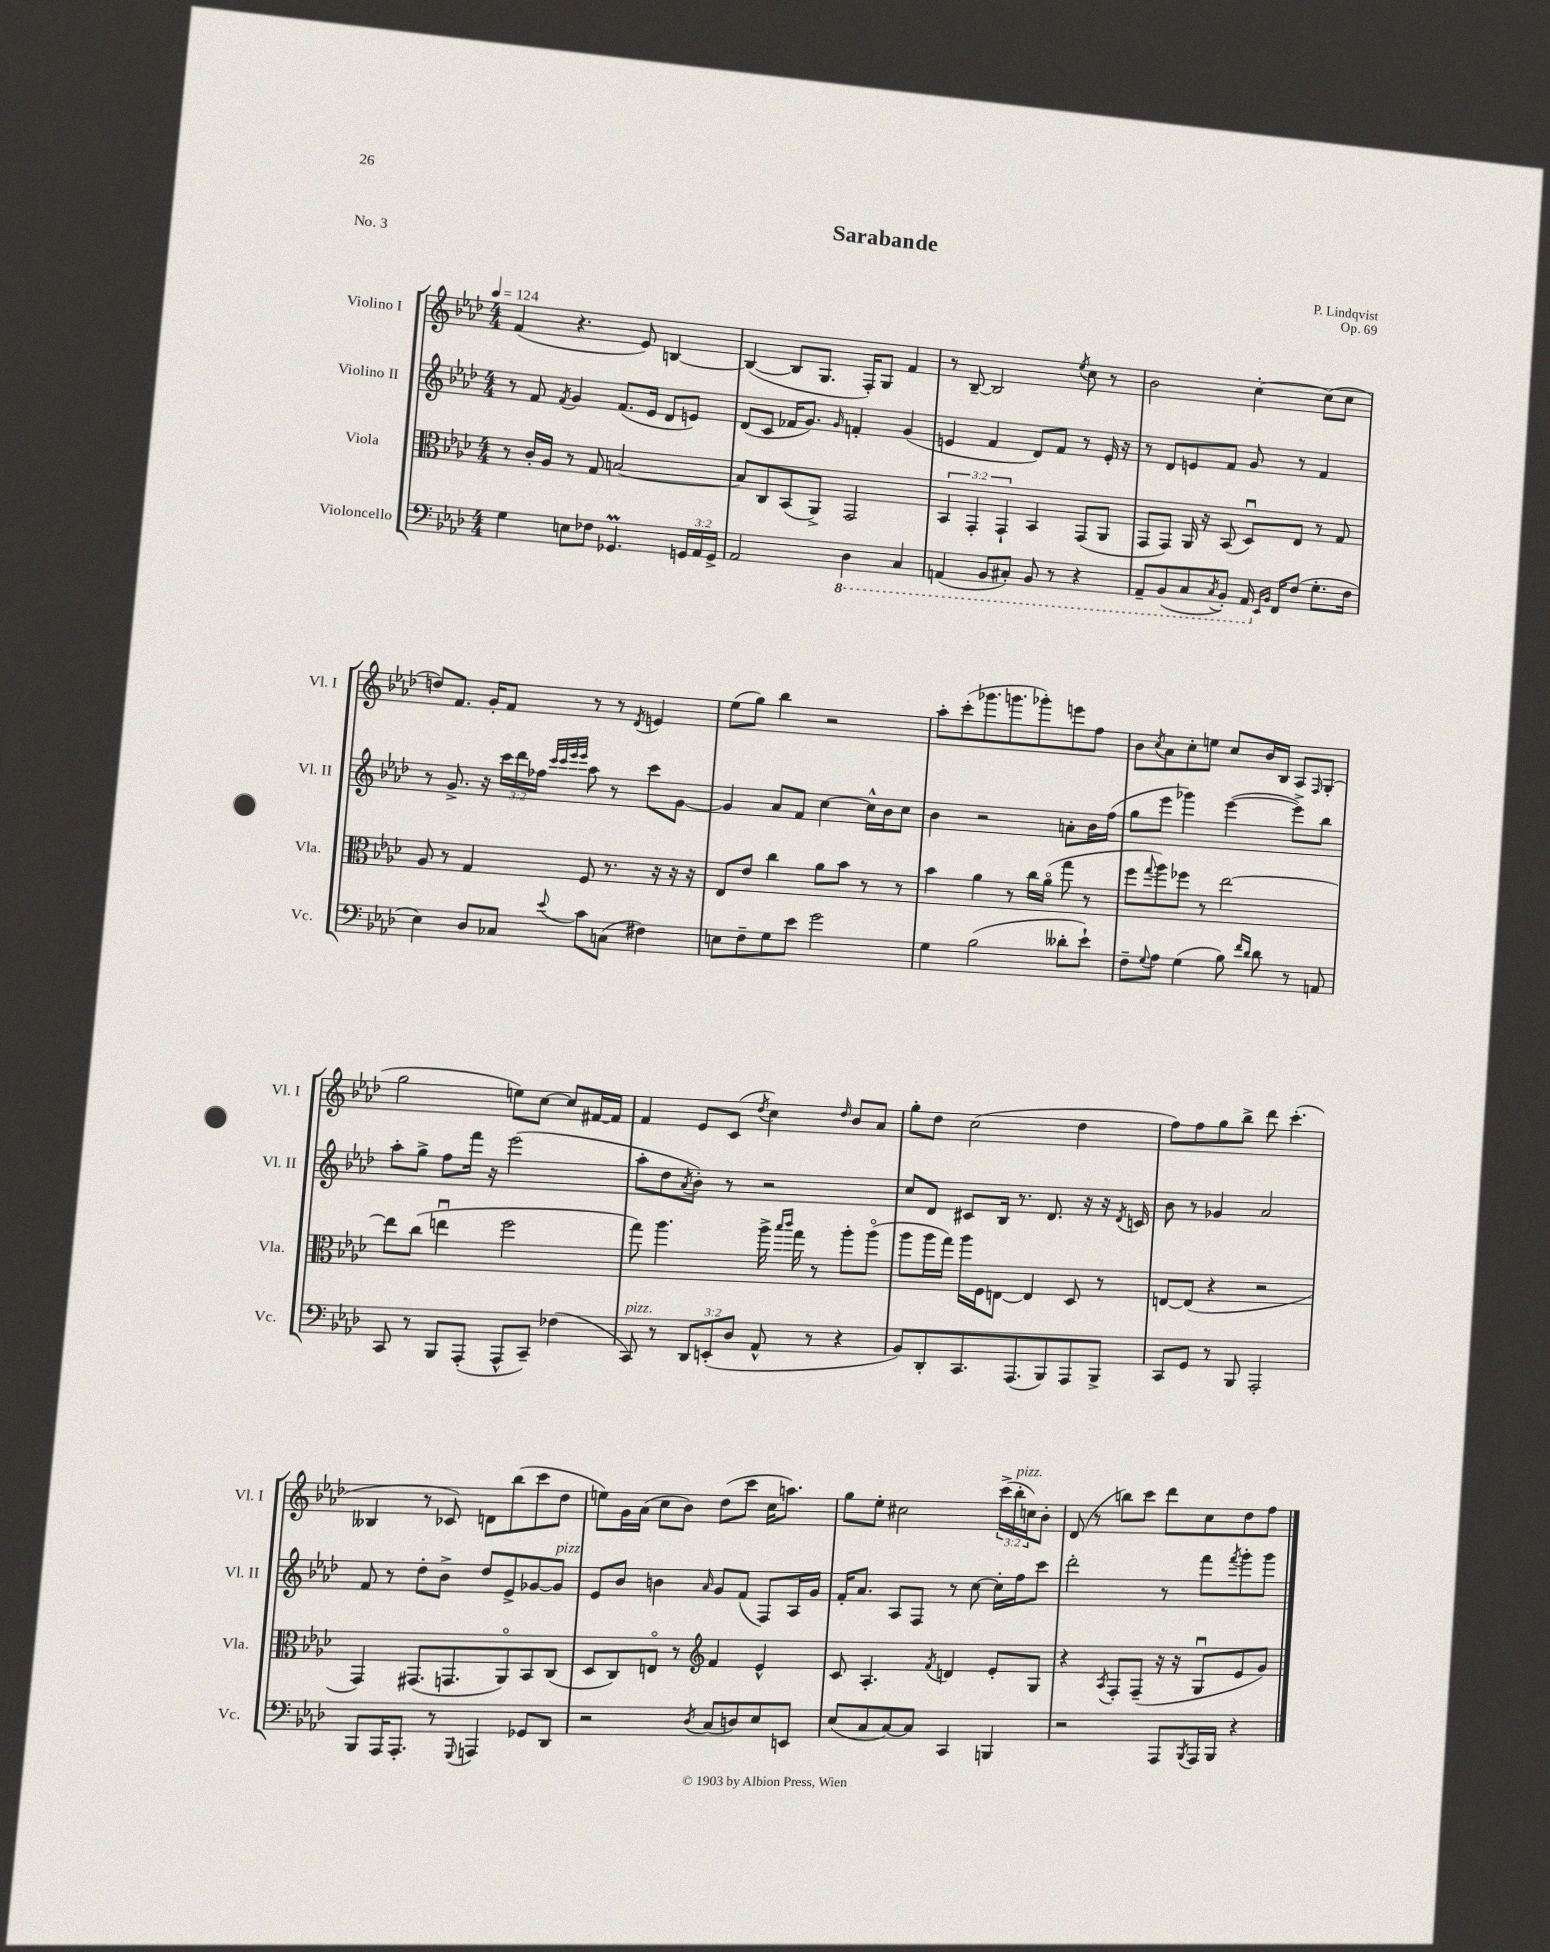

**kern	**kern	**kern	**kern
*staff4	*staff3	*staff2	*staff1
*clefF4	*clefC3	*clefG2	*clefG2
*k[b-e-a-d-]	*k[b-e-a-d-]	*k[b-e-a-d-]	*k[b-e-a-d-]
*M4/4	*M4/4	*M4/4	*M4/4
*MM124	*MM124	*MM124	*MM124
4G	8r	8r	(4f
.	16c'	8f	.
.	16A-	.	.
.	.	8qf	.
8E	8r	4g	4.r
8F-	8G	.	.
4.GG-	[2B	(8.f	.
.	.	.	8e-)
.	.	16e-	.
.	.	8d-	[4B
24GG	.	8e)	.
24AA-	.	.	.
24GG^	.	.	.
=	=	=	=
2AA-	8B]	(8d-	(4B_
.	8C	8c	.
.	(8BB-	16f-	8B]
.	.	8.g)	.
.	8AA-^)	.	8.G
.	.	16qqg	.
4DD-	2GG	4f'	.
.	.	.	16F')
.	.	.	8G
4CC	.	(4g	4f
=	=	=	=
(4AAA	6BB-	4e	8r
.	.	.	[8B-~
.	6GG'	.	.
8BBB-	.	4f	2B-]
.	6GG`	.	.
8CC#')	.	.	.
8BBB-	4BB-	8d-)	.
8r	.	8f	.
.	.	.	8qee-
4r	(8GG	8r	8cc
.	8AA-	16e'	8r
.	.	16r	.
=	=	=	=
8AAA-~	8GG	8r	2b-
(8BBB-	8GG)	8d-	.
8CC	16AA-	8e	.
.	16r	.	.
8qCC	.	.	.
8BBB-')	(8BB-	8f	.
16AAA-	8D-u)	8g	[4cc'
16qqEE-	.	.	.
16qqBB-	.	.	.
16FF	.	.	.
(8F	8E-	8r	.
8.G'	8r	4f	(8cc]
.	8G	.	8cc
16F	.	.	.
=	=	=	=
4E-)	8A-	8r	8dd)
.	8r	8.g^	8.f
8D-	4G	.	.
.	.	16r	16g'
8C-	.	24ccc	8f
.	.	24ddd-	.
.	.	24ff-	.
.	.	32qqccc	.
.	.	32qqccc	.
.	.	32qqeee-	.
8qqe-	.	32qqeee-	.
8c	8F	8aa-	8r
(8C	8.r	8r	8r
.	.	.	8qd-
4F#)	.	8ccc	4e
.	16r	.	.
.	16r	[8g	.
.	16r	.	.
=	=	=	=
8E	8E-	4g]	(8ee-
8F~	8e-	.	8gg)
8G	4cc	8a-	4bb-
8e-	.	8f	.
2g	8a-	[4cc	2r
.	8b-	.	.
.	8r	16cc^^]	.
.	.	16b-	.
.	8r	8cc	.
=	=	=	=
4G	4b-	4b-	8aa-'
.	.	.	(8ccc'
(2B-	4a-	2r	8.ggg-
.	.	.	8.ggg
.	8r	.	.
.	16cc	.	8ggg-')
.	(16a-o	.	.
8d--'	8gg	8a'	8eee
8e-`)	8r	16b-	8ff
.	.	(16ff	.
=	=	=	=
8F~	8ff	8gg	8b-
8qqG	8qqgg	.	8qcc
8A-	8aa-)	8eee-	8a-
(4G	8ff-	4ggg-)	8cc'
.	8r	.	8ee
8B-)	[2ee-	([4eee-	8cc
16qqf	.	.	.
16qqd-	.	.	.
8d-	.	.	16b-
.	.	.	16B-
8r	.	8eee-^])	8A-
.	.	.	16qqF
8AA	.	8bb-	(8G'
=	=	=	=
8CC	8ee-]	8aa-'	2gg
8r	(8cc	8gg^	.
8BBB-	4eeu	8ff	.
(8AAA-'	.	16fff	.
.	.	16r	.
8AAA-^^	2ff	(2eee-	8ee)
8CC~)	.	.	[8cc
(4F-	.	.	8cc]
.	.	.	[16f#
.	.	.	16f#]
=	=	=	=
8CC)	8gg)	8aa-'	4f
8r	4.aa-	8dd-	.
.	.	8qa-	.
12DD-	.	8b-')	8e-
(12EE'	.	.	.
.	.	8r	(8c
12D-	.	.	.
.	.	.	8qdd-
8AA-^^	16aa-^	2r	4cc)
.	16qqbb-	.	.
.	16qqccc	.	.
.	16gg	.	.
8r	8r	.	.
.	.	.	16qqdd-
4r	8aa-'	.	8b-
.	(8aa-o	.	8a-
=	=	=	=
8BB-)	8aa-	8cc	8gg'
8DD-'	16aa-	8d-	8dd-
.	16gg)	.	.
8.CC	16aa-	8c#	(2cc
.	16F	.	.
.	[8E	16B-	.
(8.AAA-	.	8.r	.
.	4E]	.	.
8BBB-)	.	8.d-	.
8AAA-	8D-	.	4dd-
.	.	16r	.
8BBB-^	8r	16r	.
.	.	8qd-	.
.	.	16c	.
=	=	=	=
8CC	[8E	8b-	8ff)
8GG	(8E]	8r	8ff
8r	4r	4g-	8gg
8BBB-	.	.	8bb-^
2AAA-'	2r	2a-	8ddd-
.	.	.	(4.ccc'
=	=	=	=
8BBB-	4GG)	8f	4B--
16AAA-	.	8r	.
8.AAA-'	.	.	.
.	(8.GG#	8dd-'	8r
8r	.	8b-^	8c-)
.	8.GG	.	.
8qqGGG	.	.	.
4AAA	.	8dd-	8d
.	8AA-o)	8e-^	(8bb-
8GG-	8BB-	[8g-	8ccc
8DD-	(8C	8g-]	8dd-
=	=	=	=
2r	8D-	8e-	8ee)
.	8C)	8b-	16g
.	.	.	(16a-
.	8Eo	4b	8cc
.	8r	.	8b-)
*	*clefG2	*	*
8qD-	.	16qqa-	.
(8C	4f	8g	(8dd-
8D)	.	(8f	8ccc
8E-	4e-^^	8F)	16cc
.	.	.	8.aa)
8EE	.	16A-	.
.	.	16g	.
=	=	=	=
(8E-	8c	16f'	8gg
.	.	8.a-	.
8C	4.A-'	.	8ee-'
[8C)	.	8A-	2cc#
8C]	.	8F	.
.	8qf	.	.
4CC	4d	8r	.
.	.	[8cc	.
4BBB	8e-'	16cc']	(24ccc^
.	.	.	24bb-'
.	.	16ff	.
.	.	.	24cc)
.	8G	8ccc	8b-'
=	=	=	=
2r	4r	2ddd-'	(8d-
.	.	.	8r
.	8qA-	.	.
.	8F'	.	8bb)
.	(8F~	.	8ccc
8AAA-	16r	8r	8ddd-
.	16r	.	.
8qBBB-	.	.	.
16AAA-	8Gu	8fff	8cc
16BBB-	.	.	.
.	.	8qfff	.
4r	8e-	8ggg'	8dd-
.	8g)	8ggg	8ff
==	==	==	==
*-	*-	*-	*-
